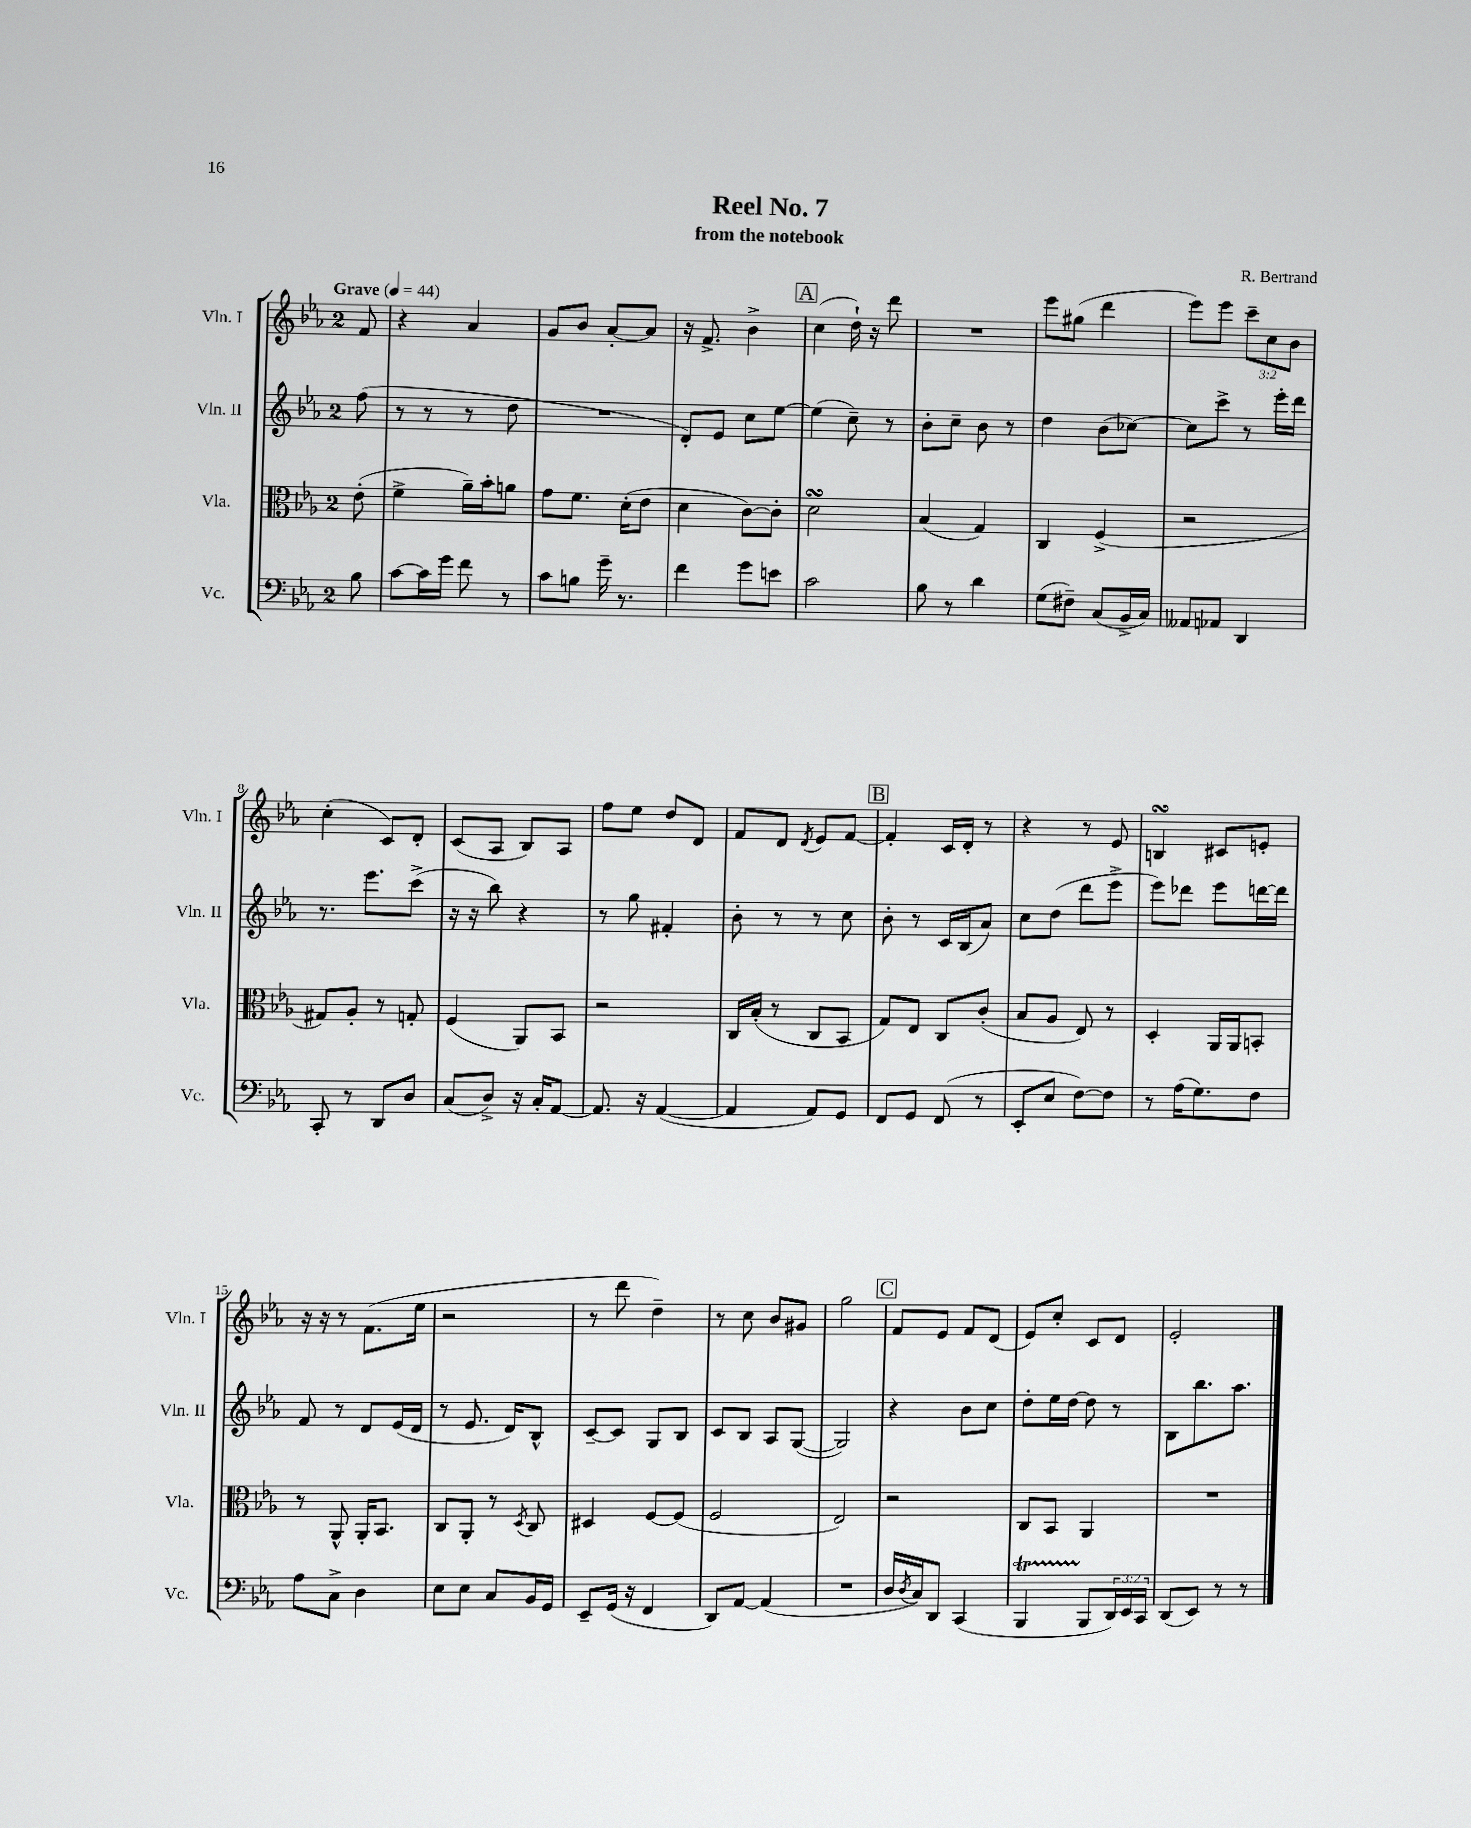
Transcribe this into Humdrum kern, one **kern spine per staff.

**kern	**kern	**kern	**kern
*staff4	*staff3	*staff2	*staff1
*clefF4	*clefC3	*clefG2	*clefG2
*k[b-e-a-]	*k[b-e-a-]	*k[b-e-a-]	*k[b-e-a-]
*M2/4	*M2/4	*M2/4	*M2/4
*MM44	*MM44	*MM44	*MM44
8B-	(8e-'	(8ff	8f
=	=	=	=
[8c	4f^	8r	4r
16c]	.	8r	.
16g	.	.	.
8f	16a-~)	8r	4a-
.	16b-'	.	.
8r	8a	8dd	.
=	=	=	=
8c	8g	2r	8g
8B	8.f	.	8b-
16g~	.	.	[8a-'
8.r	(16d'	.	.
.	8e-	.	8a-]
=	=	=	=
4f	4d	8d')	16r
.	.	.	8.f^
.	.	8e-	.
8g	[8c)	8cc	4b-^
8e	8c']	[8ee-	.
=	=	=	=
2c	2d	(4ee-]	(4cc
.	.	8cc~)	16dd`)
.	.	.	16r
.	.	8r	8ddd
=	=	=	=
8B-	(4B-	8b-'	2r
8r	.	8cc~	.
4d	4G)	8b-	.
.	.	8r	.
=	=	=	=
(8G	4C	4dd	8eee-
8F#~)	.	.	(8gg#
(8C	(4F^	(8b-	4ddd
16BB-^	.	[8cc-)	.
16C)	.	.	.
=	=	=	=
8AA--	2r	8cc-]	8eee-)
8AA-	.	8ccc^	8eee-
4DD	.	8r	12ccc~
.	.	.	12cc
.	.	16eee-'	.
.	.	.	12b-
.	.	16ddd	.
=	=	=	=
8CC'	8G#)	8.r	(4cc'
8r	8A-'	.	.
.	.	8.eee-	.
8DD	8r	.	8c)
8D	8G'	(8ccc^	8d'
=	=	=	=
(8C	(4F	16r	(8c
.	.	16r	.
8D^)	.	8bb-)	8A-
16r	8AA-)	4r	8B-)
16C'	.	.	.
[8AA-	8BB-	.	8A-
=	=	=	=
8.AA-]	2r	8r	8ff
.	.	8gg	8ee-
16r	.	.	.
([4AA-	.	4f#'	8dd
.	.	.	8d
=	=	=	=
4AA-]	16C	8b-'	8f
.	(16B-'	.	.
.	8r	8r	8d
.	.	.	8qd
8AA-)	8C	8r	8e-
8GG	8BB-	8cc	[8f
=	=	=	=
8FF	8G)	8b-'	4f']
8GG	8E-	8r	.
(8FF	8C	16c	16c
.	.	(16B-	16d'
8r	(8c'	8a-)	8r
=	=	=	=
8EE-'	8B-	8cc	4r
8E-	8A-	(8dd	.
[8F)	8E-)	8ddd	8r
8F]	8r	8eee-^	8e-
=	=	=	=
8r	4D'	8eee-)	4B
(16A-	.	8ddd-	.
8.G)	.	.	.
.	16AA-	8eee-	8c#
.	16AA-	.	.
8F	8BB'	[16ddd	8e'
.	.	16ddd]	.
=	=	=	=
8A-	8r	8f	16r
.	.	.	16r
8C^	8AA-^^	8r	8r
4D	16AA-'	8d	(8.f
.	8.BB-	.	.
.	.	(16e-	.
.	.	16d	16ee-
=	=	=	=
8E-	8C	8r	2r
8E-	8AA-'	8.e-	.
8C	8r	.	.
.	.	16d)	.
.	8qD	.	.
16BB-	8C	8B-^^	.
16GG	.	.	.
=	=	=	=
8EE-~	4D#	[8c~	8r
(16GG	.	8c]	8ddd
16r	.	.	.
4FF	[8F	8G	4dd~)
.	(8F]	8B-	.
=	=	=	=
8DD)	2F	8c	8r
[8AA-	.	8B-	8cc
(4AA-]	.	8A-	8b-
.	.	([8G	8g#
=	=	=	=
2r	2E-)	2G])	2gg
=	=	=	=
16D	2r	4r	8f
8qD	.	.	.
16C)	.	.	.
8DD	.	.	8e-
(4CC	.	8b-	8f
.	.	8cc	(8d
=	=	=	=
4BBB-	8C	8dd'	8e-)
.	8BB-	16ee-	8cc'
.	.	[16dd	.
8BBB-	4AA-	8dd]	8c
24DD)	.	8r	8d
24EE-	.	.	.
24CC	.	.	.
=	=	=	=
(8DD	2r	8B-	2e-'
8EE-)	.	8.bb-	.
8r	.	.	.
.	.	8.aa-	.
8r	.	.	.
==	==	==	==
*-	*-	*-	*-
